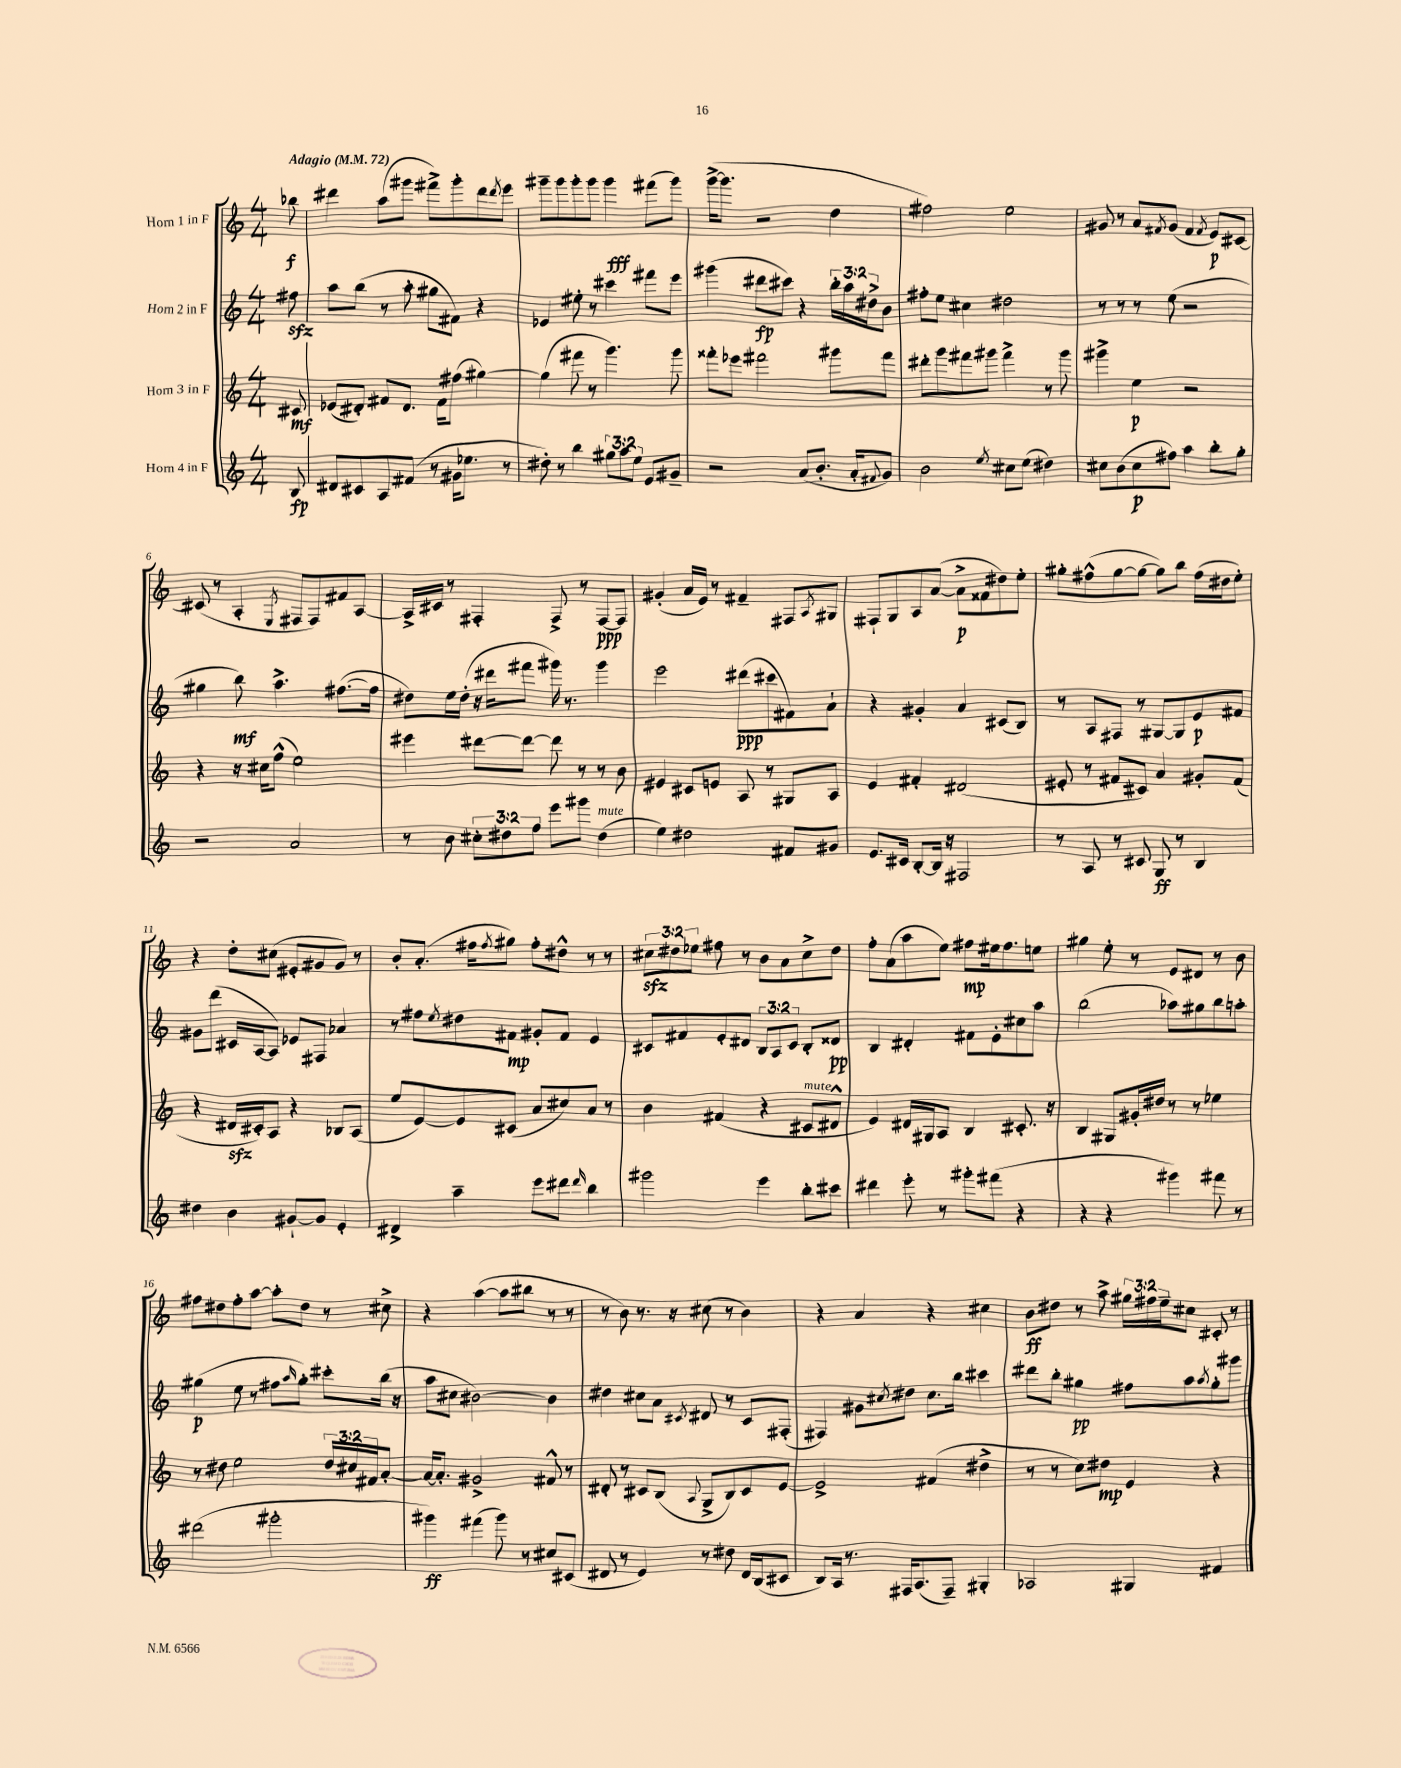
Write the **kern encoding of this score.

**kern	**kern	**kern	**kern
*staff4	*staff3	*staff2	*staff1
*clefG2	*clefG2	*clefG2	*clefG2
*k[]	*k[]	*k[]	*k[]
*M4/4	*M4/4	*M4/4	*M4/4
*MM72	*MM72	*MM72	*MM72
8B	8c#	8ff#	8bb-
=	=	=	=
8d#	(8e-	8aa	4ddd#
8c#	8d#')	(8bb	.
8A	8f#	8r	(8aa
(8f#	8.d#	8aa'	8ggg#
8r	.	8gg#	8fff#^)
.	16f#	.	.
16g#	(8ff#	8f#)	8ggg#'
8.ee-	.	.	.
.	[4gg#)	4r	8ddd#
.	.	.	8qddd#
8r	.	.	8eee
=	=	=	=
8dd#')	(4gg#]	4e-	8ggg#~
8r	.	.	8ggg#
4bb	8fff#	8ee#'	8ggg#'
.	8r	8r	8ggg#
12gg#	4.ggg)	4ccc#	4ggg#
12aa	.	.	.
12ee	.	.	.
8e	.	8fff#	(8fff#
8g#~	8ggg	8eee	8ggg#)
=	=	=	=
2r	8fff##'	(4ggg#	([16ggg^
.	.	.	8.ggg]
.	8eee-	.	.
.	2fff#	8ddd#	2r
.	.	8ccc#)	.
(8a	.	4r	.
8.b'	.	.	.
.	8ggg#	24bb'	4dd
.	.	24aa	.
16a'	.	.	.
.	.	24dd#^	.
8qqf#	.	.	.
8g)	8fff#	8b	.
=	=	=	=
2b	8ddd#'	8ff#'	2ff#)
.	8ggg	8ee	.
.	8fff#	4cc#	.
.	8ggg#	.	.
8qee	.	.	.
8cc#	4fff#^	2dd#	2ee
(8ee	.	.	.
4dd#)	8r	.	.
.	8ggg#	.	.
=	=	=	=
8cc#	4ggg#^	8r	8g#
(8b	.	8r	8r
8cc#	4ee	8r	8a
.	.	.	8qf#
8ff#)	.	(8ee	(8g#
4aa	2r	2r	4f#
.	.	.	8qf#
8bb'	.	.	8e)
8gg'	.	.	[8c#
=	=	=	=
2r	4r	4gg#	(8c#]
.	.	.	8r
.	16r	8bb)	4A'
.	16cc#	.	.
.	(8ff^^	4.aa^	.
.	.	.	8qE
2a	2ee)	.	8F#
.	.	.	8F#)
.	.	([8.ff#	8f#
.	.	.	[8A
.	.	16ff#]	.
=	=	=	=
8r	4eee#	8dd#)	16A^]
.	.	.	16c#
8b	.	16ee	8r
.	.	(16dd#'	.
12cc#'	[8ddd#	16r	4F#'
.	.	16ddd#	.
12dd#	.	.	.
.	8ddd#_	8fff#	.
12ff	.	.	.
8eee	8ddd#]	16ggg#)	8F#^
.	.	8.r	.
8ggg#	8r	.	8r
(4dd#	8r	4ggg#	[8F#
.	8b	.	8F#]
=	=	=	=
4ee)	4e#	2eee	(4g#'
2dd#	8c#	.	16a
.	.	.	16e)
.	8e	.	8r
.	8A	(8ddd#	4f#~
.	8r	8ccc#	.
8f#	8G#	8f#)	8F#
.	.	.	8qA
8g#	8A	8a`	8G#
=	=	=	=
8.e	4e	4r	8F#`
.	.	.	8G
16c#	.	.	.
[8B'	4f#'	4g#'	8A
16B]	.	.	([8a
16r	.	.	.
2F#	(2d#	4a	8a^]
.	.	.	8f##
.	.	(8c#	8dd#)
.	.	8B)	8ee'
=	=	=	=
8r	8e#'	8r	8gg#'
8A	8r	8A	(8ff#^^
8r	8f#	8F#	[8gg#
8c#	8c#)	8r	8gg#_
8G	4a	[8G#	8gg#])
8r	.	8G#]	8bb
4B	8g#'	8e	(16ff#
.	.	.	16dd#
.	(8f#	8f#	8ee')
=	=	=	=
4dd#	4r	8g#	4r
.	.	(8ddd	.
4b	16d#	16c#	8dd'
.	16c#')	[16A	.
.	8A	8A])	(8cc#
[8g#`	4r	8e-	8e#'
8g#]	.	8F#	8g#
4e'	8B-	4a-	8g#)
.	(8A	.	8r
=	=	=	=
4d#^	8ee	8r	8b'
.	[8e)	8ff#	(8.a'
.	.	8qee	.
4aa~	8e]	8dd#	.
.	.	.	16ff#
.	.	.	8qff#
.	(8c#	8f#	8gg#)
8eee	8a	8g#'	8ff#'
8ddd#	8cc#)	8f#	8dd#^^
16qqddd#	.	.	.
4bb	8a	4e	8r
.	8r	.	8r
=	=	=	=
2ggg#	4b	8c#	12cc#
.	.	.	12dd#
.	.	8f#	.
.	.	.	12ee-
.	(4f#	8e'	8ff#
.	.	8d#	8r
4eee	4r	12B	8b
.	.	12A	.
.	.	.	8a
.	.	12c#	.
8bb'	8c#	8B'	8cc#^
8ccc#	8d#^^	8d##	8dd#
=	=	=	=
4ddd#	4e)	4B	8ff'
.	.	.	(8a
8eee'	16d#	4d#'	8aa
.	16G#	.	.
8r	8A	.	8ee)
8ggg#'	4B	8f#	8ff#
(8fff#	.	8e'	16ee#
.	.	.	8.ff#
4r	8.c#'	8cc#	.
.	.	8aa	8ee
.	16r	.	.
=	=	=	=
4r	4B	(2bb	4gg#
4r	8G#	.	8ee'
.	16g#'	.	8r
.	16dd#	.	.
4ggg#)	8r	8aa-)	8e
.	8r	8gg#	8d#
8fff#	4ee-	8bb	8r
8r	.	8aa'	8b
=	=	=	=
(2ddd#	8r	(4gg#	8ff#
.	8dd#	.	8dd#
.	2ee	8ee	8ff#'
.	.	8r	[8aa
2ggg#'	.	8ff#	8aa']
.	.	16qqaa	.
.	.	8gg#')	8dd#
.	24dd#	8ccc#'	8r
.	24cc#	.	.
.	24f#	.	.
.	[8a'	(16bb	8cc#^
.	.	16r	.
=	=	=	=
4ggg#)	16a_	8aa	4r
.	8.a']	.	.
.	.	8cc#	.
(4fff#	2g#^	[2b#)	([4aa
8ggg#)	.	.	8aa]
8r	.	.	8bb#
8cc#	8f#^^	4b#]	8r
(8c#	8r	.	8r
=	=	=	=
8d#	8d#'	4dd#	8r
8r	8r	.	8b)
4e)	8c#	8cc#	8.r
.	(8B	8a	.
.	.	.	16r
.	8qqA	8qc#	.
8r	8G^	8d#	(8cc#
8dd#	8B)	8r	8r
16d#	8c#	8c#	4b)
(16B	.	.	.
8c#	[8e	(8F#'	.
=	=	=	=
8B)	2e^]	4F#)	4r
16A	.	.	.
8.r	.	.	.
.	.	8g#	4a
.	.	8qcc#	.
16F#	.	8dd#	.
(8.A	.	.	.
.	(4f#	8.cc#	4r
8F#~)	.	.	.
.	.	16bb	.
4G#'	4dd#^	4ccc#	4cc#
=	=	=	=
2A-	8r	8ddd#	8b
.	8r	8bb'	8dd#
.	8cc)	4gg#	8r
.	8dd#	.	8aa^
4G#	4e	8ff#	24gg#
.	.	.	24ff#
.	.	.	24ee~
.	.	8aa	8cc#
.	.	8qaa	.
4f#	4r	8gg#'	8c#'
.	.	8ggg#	8r
==	==	==	==
*-	*-	*-	*-
